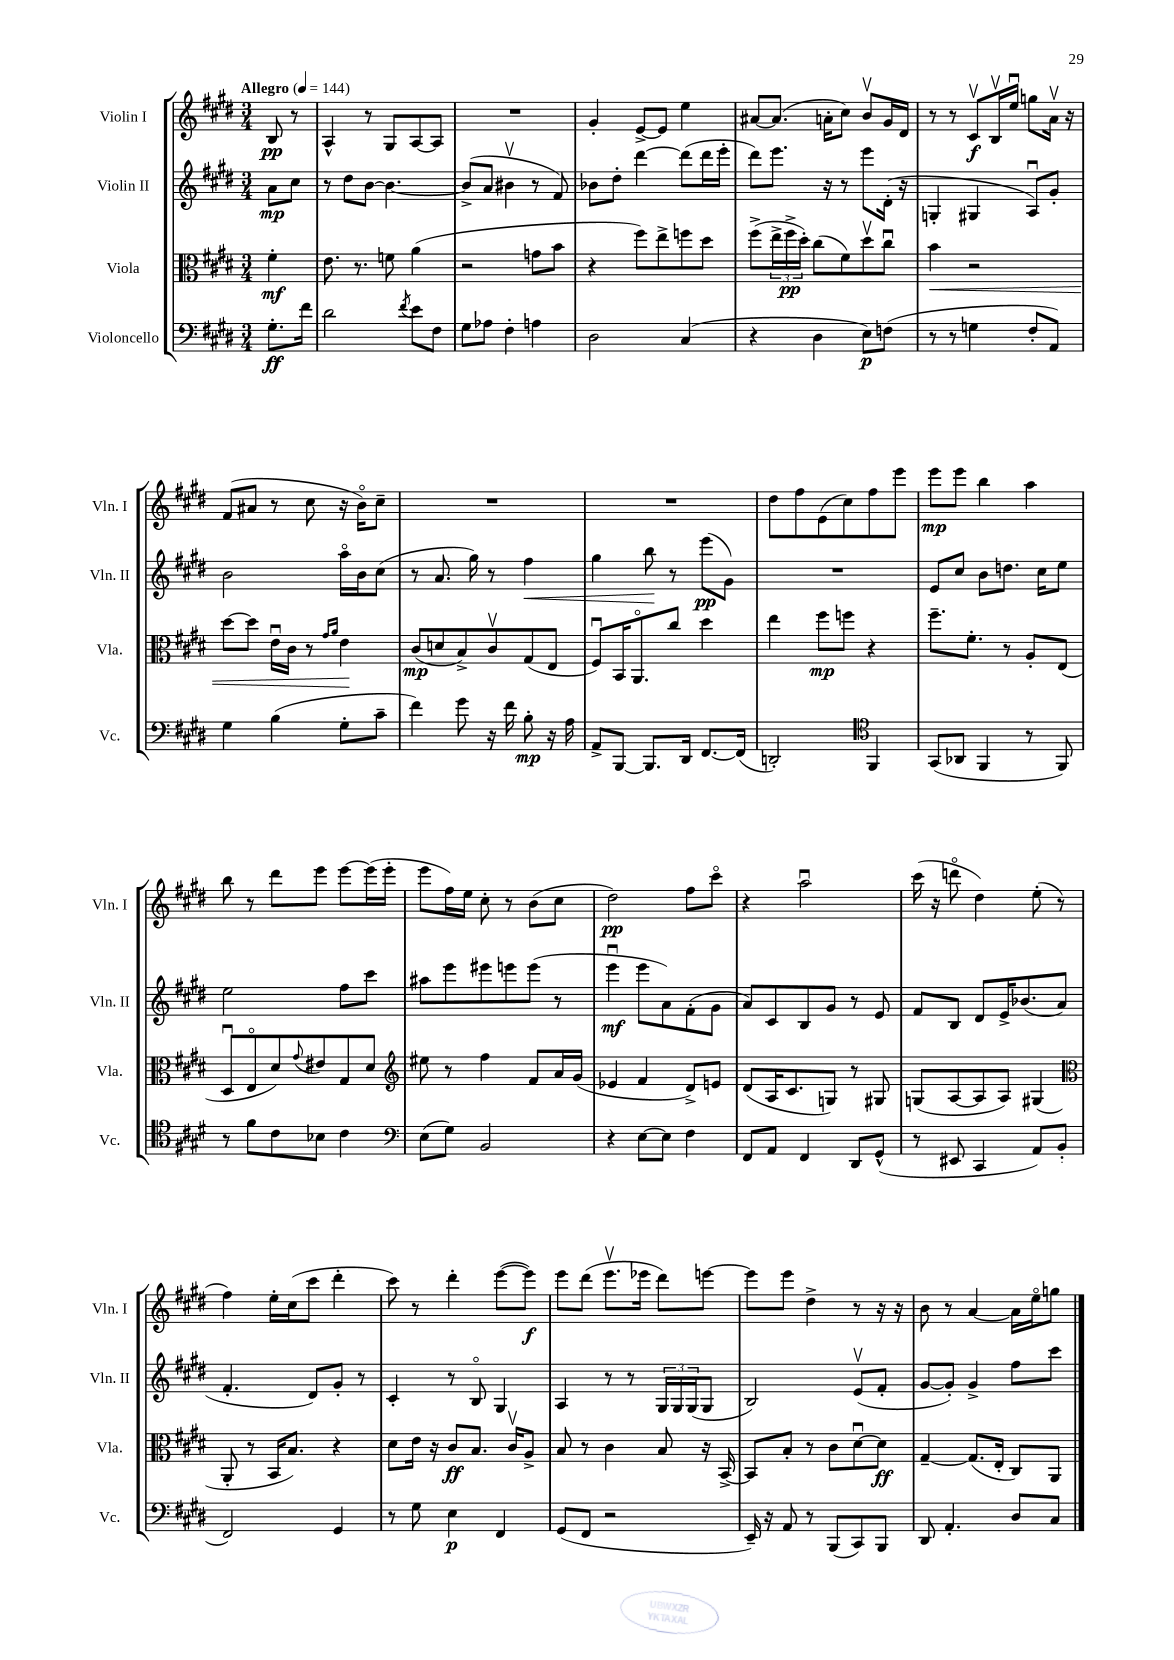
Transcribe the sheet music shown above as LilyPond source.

<<
\new StaffGroup <<
\new Staff = "s0" \with { instrumentName = "Violin I" shortInstrumentName = "Vln. I" } {
    \clef treble \key e \major \numericTimeSignature \time 3/4 \partial 4 \tempo "Allegro" 4 = 144
    b8\pp r8 |
    a4-^ r8 gis8 a8~ a8 |
    R2. |
    gis'4-. e'8~-> e'8 e''4 |
    ais'8~ ais'8.( a'16-. cis''8) b'8\upbow gis'16 dis'16 |
    r8 r8 cis'8\upbow\f b16\upbow e''16\downbow g''8 a'16\upbow r16 |
    fis'8( ais'8 r8 cis''8 r16 b'16\flageolet) cis''8-- |
    R2. |
    R2. |
    dis''8 fis''8 e'8( cis''8) fis''8 e'''8 |
    e'''8\mp e'''8 b''4 a''4 |
    b''8 r8 dis'''8 e'''8 e'''8~ e'''16( e'''16-. |
    e'''8 fis''16) e''16 cis''8-. r8 b'8( cis''8 |
    dis''2\pp) fis''8 cis'''8\flageolet |
    r4 a''2\downbow |
    cis'''16( r16 d'''8\flageolet dis''4) e''8-.( r8 |
    fis''4) e''16-. cis''16( cis'''8 dis'''4-. |
    cis'''8) r8 dis'''4-. e'''8~( e'''8\f) |
    e'''8 dis'''8( e'''8.\upbow ees'''16 dis'''8) e'''8~ |
    e'''8 e'''8 dis''4-> r8 r16 r16 |
    b'8 r8 a'4~ a'16 e''16\flageolet g''8 \bar "|." |
}
\new Staff = "s1" \with { instrumentName = "Violin II" shortInstrumentName = "Vln. II" } {
    \clef treble \key e \major \numericTimeSignature \time 3/4 \partial 4
    a'8\mp cis''8 |
    r8 dis''8 b'8~ b'4.~ |
    b'8->( a'8 bis'4\upbow r8 fis'8) |
    bes'8 dis''8-. dis'''4~ dis'''8( dis'''16 e'''16-. |
    dis'''8) e'''8. r16 r8 e'''8 dis'16-.( r16 |
    g4-. gis4 a8\downbow) gis'8-. |
    b'2 a''16\flageolet b'16 cis''8( |
    r8 a'8. gis''16) r8 fis''4\< |
    gis''4 b''8\! r8 e'''8\pp( gis'8) |
    R2. |
    e'8 cis''8 b'8 d''8. cis''16 e''8 |
    e''2 fis''8 cis'''8 |
    ais''8 e'''8 eis'''8 e'''8 e'''8( r8 |
    e'''4\downbow\mf e'''8 a'8) fis'8-.( gis'8 |
    a'8) cis'8 b8 gis'8 r8 e'8 |
    fis'8 b8 dis'8 e'16-> bes'8.( a'8 |
    fis'4.-. dis'8) gis'8-. r8 |
    cis'4-. r8 b8\flageolet gis4 |
    a4 r8 r8 \tuplet 3/2 { gis16 gis16 gis16( } gis8 |
    b2) e'8\upbow( fis'8-. |
    gis'8~ gis'8-.) gis'4-> fis''8 cis'''8 \bar "|." |
}
\new Staff = "s2" \with { instrumentName = "Viola" shortInstrumentName = "Vla." } {
    \clef alto \key e \major \numericTimeSignature \time 3/4 \partial 4
    fis'4-.\mf |
    e'8. r8. f'8 a'4( |
    r2 g'8 b'8 |
    r4 fis''8) e''8-> f''8 dis''8 |
    fis''8->( \tuplet 3/2 { e''16-> fis''16->\pp dis''16-.) } cis''8( fis'8) dis''8\upbow cis''8\downbow |
    b'4\< r2 |
    dis''8~ dis''8 e'16\downbow cis'16 r8 \grace { gis'16 a'16 } e'4\! |
    cis'8\mp( d'8 b8->) cis'8\upbow gis8( e8 |
    fis8\downbow) b,16 a,8.\flageolet cis''8 dis''4 |
    e''4 fis''8\mp f''8 r4 |
    fis''8.-- fis'8.-. r8 a8-. e8( |
    dis8\downbow e8\flageolet dis'8) \appoggiatura { gis'8 } eis'8 gis8 dis'8 |
    \clef treble eis''8 r8 fis''4 fis'8 a'16 gis'16( |
    ees'4 fis'4 dis'8->) e'8 |
    dis'8( a16 cis'8. g8) r8 gis8 |
    g8( a8~ a8 a8) gis4( |
    \clef alto a,8-. r8 b,16 b8.) r4 |
    dis'8 e'16 r16 cis'8\ff b8. cis'16\upbow a8-> |
    b8 r8 cis'4 b8 r16 b,16~-> |
    b,8 b8-. r8 cis'8 dis'8~\downbow dis'8\ff |
    gis4~-- gis8.( e16-. cis8) a,8 \bar "|." |
}
\new Staff = "s3" \with { instrumentName = "Violoncello" shortInstrumentName = "Vc." } {
    \clef bass \key e \major \numericTimeSignature \time 3/4 \partial 4
    gis8.-.\ff fis'16 |
    dis'2 \acciaccatura { fis'8 } e'8 fis8 |
    gis8 aes8 fis4-. a4 |
    dis2 cis4( |
    r4 dis4 e8\p) f8( |
    r8 r8 g4 fis8-. a,8) |
    gis4 b4( gis8-. cis'8-- |
    fis'4) gis'8 r16 fis'16 b8-.\mp r16 a16 |
    a,8-> b,,8~ b,,8. dis,16 fis,8.~ fis,16( |
    d,2-.) \clef tenor fis,4 |
    gis,8( aes,8 fis,4 r8 fis,8) |
    r8 fis'8 cis'8 bes8 cis'4 |
    \clef bass e8( gis8) b,2 |
    r4 e8~ e8 fis4 |
    fis,8 a,8 fis,4 dis,8 gis,8-^( |
    r8 eis,8 cis,4 a,8) b,8-.( |
    fis,2) gis,4 |
    r8 gis8 e4\p fis,4 |
    gis,8( fis,8 r2 |
    e,16--) r16 a,8 r8 b,,8( cis,8) b,,8 |
    dis,8 a,4.-. dis8 cis8 \bar "|." |
}
>>
>>
\layout { \context { \Score \remove "Bar_number_engraver" } }
